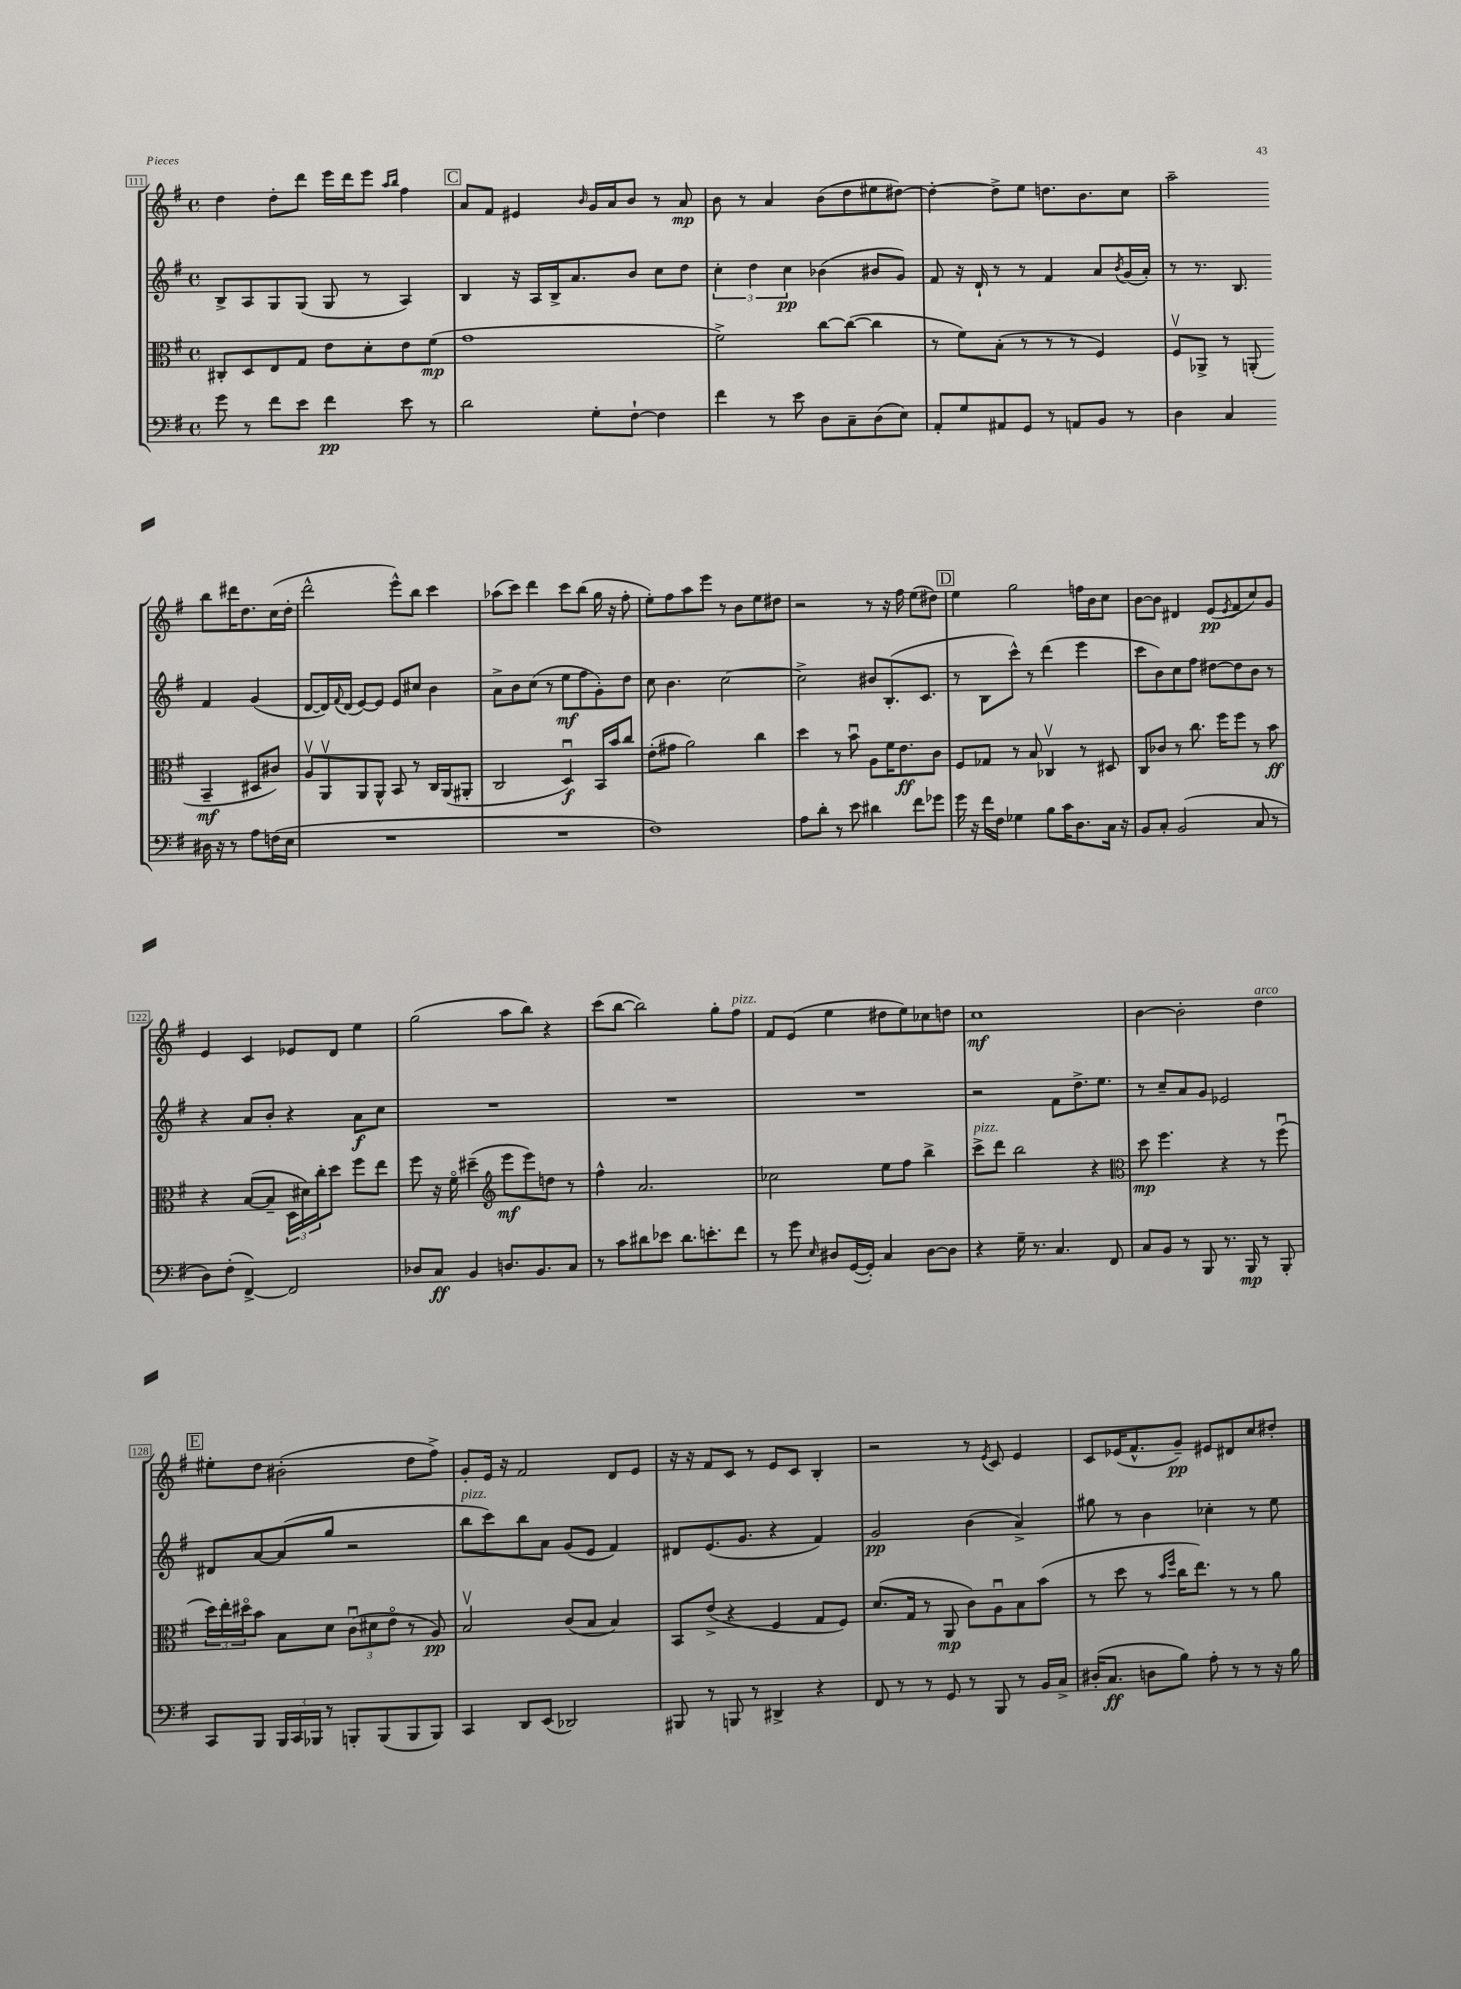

**kern	**kern	**kern	**kern
*staff4	*staff3	*staff2	*staff1
*clefF4	*clefC3	*clefG2	*clefG2
*k[f#]	*k[f#]	*k[f#]	*k[f#]
*M4/4	*M4/4	*M4/4	*M4/4
*met(c)	*met(c)	*met(c)	*met(c)
8g	8C#'	8B^	4dd
8r	8D	8A	.
8f#	8E	8G	8dd'
8e	8G	(8G	8ddd
4f#	8e	8G	16eee
.	.	.	16ddd
.	8d'	8r	8eee
.	.	.	16qqaa
.	.	.	16qqbb
8e	8e	4A)	4ff#
8r	(8f#	.	.
=	=	=	=
2d	1g	4B	8a
.	.	.	8f#
.	.	16r	4e#
.	.	16A	.
.	.	16B^	.
.	.	8.a	.
.	.	.	16qqb
8G'	.	.	16g
.	.	.	16a
[8F#`	.	8b	8b
4F#]	.	8cc	8r
.	.	8dd	8a
=	=	=	=
4f#	2f#^)	6cc'	8b
.	.	.	8r
.	.	6dd	.
8r	.	.	4a
.	.	6cc	.
8e	.	.	.
8D	[8cc	(4b-	(8b
8C~	(8cc_	.	8dd
(8D	4cc]	8b#	8ee#
8E)	.	8g)	[8dd#)
=	=	=	=
8AA'	8r	8f#	4dd#'_
8G	8f#)	16r	.
.	.	16d`	.
8AA#	(8B'	8r	8dd#^]
8GG	8r	8r	8ee
8r	8r	4f#	8.dd
8AA	8r	.	.
.	.	.	8.b
8BB	4F#)	8a	.
.	.	8qb	.
8r	.	(16g	8cc
.	.	16a')	.
=	=	=	=
4D	8F#v	8r	2aa~
.	8AA-^	8.r	.
4C	8r	.	.
.	.	8.B	.
.	(8AA'	.	.
16D#	4BB~	4f#	8bb
16r	.	.	.
8r	.	.	16ddd#
.	.	.	8.dd
8A	8D#	(4g	.
(16F	8c#)	.	(16cc
16E	.	.	16dd'
=	=	=	=
1r	8Av	[8d	2ddd^^
.	8AAv	16d])	.
.	.	8qqf#	.
.	.	(16d	.
.	8AA	[8e)	.
.	8AA^^	8e]	.
.	8BB	8e	8eee^^)
.	8r	8cc#	8bb
.	16C	4b	4ccc
.	(16AA	.	.
.	8AA#'	.	.
=	=	=	=
1r	2C	8a^	(8aa-
.	.	8b	8ccc)
.	.	(8cc	4ddd
.	.	8r	.
.	4Du)	8ee	8ccc
.	.	8ff#	(8bb
.	16BB	8g')	16gg
.	16b	.	16r
.	8cc	8dd	8ff#'
=	=	=	=
1F#)	(8e'	8cc	8ee')
.	8g#	4.b	8ff#
.	2a)	.	8aa
.	.	.	8eee
.	.	[2cc	8r
.	.	.	8b
.	4cc	.	8ee
.	.	.	8dd#
=	=	=	=
8A	4dd	2cc^]	2r
8d'	.	.	.
8r	8r	.	.
8e	8bu	.	.
4d#	8A	8b#	8r
.	16f#	(8.B'	16r
.	8.e	.	16ff#
8f#	.	.	(8ee
.	.	8.c	.
8g-	8c	.	8dd#)
=	=	=	=
16g	8F#	8r	4ee
16r	.	.	.
16f#	8G-	8B	.
16F#	.	.	.
4G-	8r	8ccc^^)	2gg
.	8B	8r	.
8B	4C-v	(4ddd	.
16c	.	.	.
8.D	.	.	.
.	8r	4eee	16ff
.	.	.	16b
16C	8D#	.	8cc
16r	.	.	.
=	=	=	=
8BB	8C	8ccc	[8b
8C'	8c-	8b)	8b]
(2BB	8r	8cc	4d#
.	8.cc	8ff#	.
.	.	[8dd#	(8e
.	16ff#	.	.
.	.	.	8qe
.	8ff#	8dd#]	8f#
8C	8r	8b	8cc)
8r	8b	8r	8g
=	=	=	=
8D)	4r	4r	4e
(8F#'	.	.	.
[4FF#^)	([8B	8a	4c
.	8B~]	8b'	.
2FF#]	24D	4r	8e-
.	24d#)	.	.
.	24cc'	.	.
.	8dd	.	8d
.	8ff#	8a	4ee
.	8ee	8cc	.
=	=	=	=
8D-	8ff#	1r	(2gg
8C	16r	.	.
.	16f#o	.	.
4BB	(4dd#~	.	.
*	*clefG2	*	*
8.D	8eee	.	8aa
.	8eee)	.	8bb)
8.BB	.	.	.
.	8dd	.	4r
8C	8r	.	.
=	=	=	=
8r	4ff#^^	1r	(8ccc
8c	.	.	[8bb
8d#	2.a	.	2bb])
8e-	.	.	.
8.d#	.	.	.
8.e'	.	.	.
.	.	.	8gg'
8f#	.	.	8ff#
=	=	=	=
8r	2cc-	1r	8f#
8g	.	.	(8e
16qqE	.	.	.
8D#	.	.	4ee
([16GG	.	.	.
16GG'])	.	.	.
4C	8ee	.	8dd#
.	8ff#	.	8ee)
[8D#	4bb^	.	8cc-
8D#]	.	.	8dd
=	=	=	=
4r	8ccc^	2r	1cc
.	8ddd	.	.
16G~	2bb	.	.
8.r	.	.	.
4.C	.	8f#	.
.	.	8.dd^	.
.	4r	.	.
.	.	8.ee	.
8FF#	.	.	.
=	=	=	=
*	*clefC3	*	*
8C	8dd	8r	[4b
8BB	4.ff#	8cc~	.
8r	.	8a	2b']
8BBB	.	8g	.
8.r	4r	2e-	.
16BBB	.	.	.
8r	8r	.	4dd
8BBB'	(8ff#u	.	.
=	=	=	=
8CC	24dd)	8d#	8ee#'
.	24ee'	.	.
.	24dd#o	.	.
8BBB	8b	[8a	8dd
24BBB	8B	(8a]	(2b#'
24CC	.	.	.
24BBB-	.	.	.
8r	8d	8gg	.
8BBB'	(12cu	2r	.
.	12d#	.	.
(8BBB	.	.	.
.	12eo	.	.
8BBB	8r	.	8dd
8BBB)	8A)	.	8ff#^)
=	=	=	=
4CC	2Bv	8bb	8g'
.	.	8ccc)	16e
.	.	.	16r
8DD	.	8bb	2f#
(8EE	.	8a	.
2DD-)	(8c	(8g	.
.	8B	8e	.
.	4B)	4f#)	8d
.	.	.	8e
=	=	=	=
8BBB#	8BB	8d#	16r
.	.	.	16r
8r	(8e^	(8.e	8f#
8BBB	4r	.	8c
.	.	8.g	.
8r	.	.	8r
4DD#^	4F#	4r	8e
.	.	.	8c
4r	8G	4f#)	4B'
.	8F#)	.	.
=	=	=	=
8FF#	(8.d	2g	2r
8r	.	.	.
.	16G	.	.
8r	8r	.	.
8GG	8AA	.	.
8r	8c)	(4b	8r
.	.	.	8qe
8BBB	8Au	.	8c
8r	8B	4a^)	4e
16BB	(8b	.	.
16C^	.	.	.
=	=	=	=
(16D#'	8r	8gg#	8c
8.C	.	.	.
.	8dd	8r	(16e-
.	.	.	8.f#^^
8D	8r	4b	.
.	16qqb	.	.
.	16qqff#	.	.
8B)	16cc	.	8g~)
.	8.ee)	.	.
8A'	.	4cc-'	8e#
8r	8r	.	8d#
8r	8r	8r	8cc
16r	8a	8ee	8dd#'
16B	.	.	.
==	==	==	==
*-	*-	*-	*-
